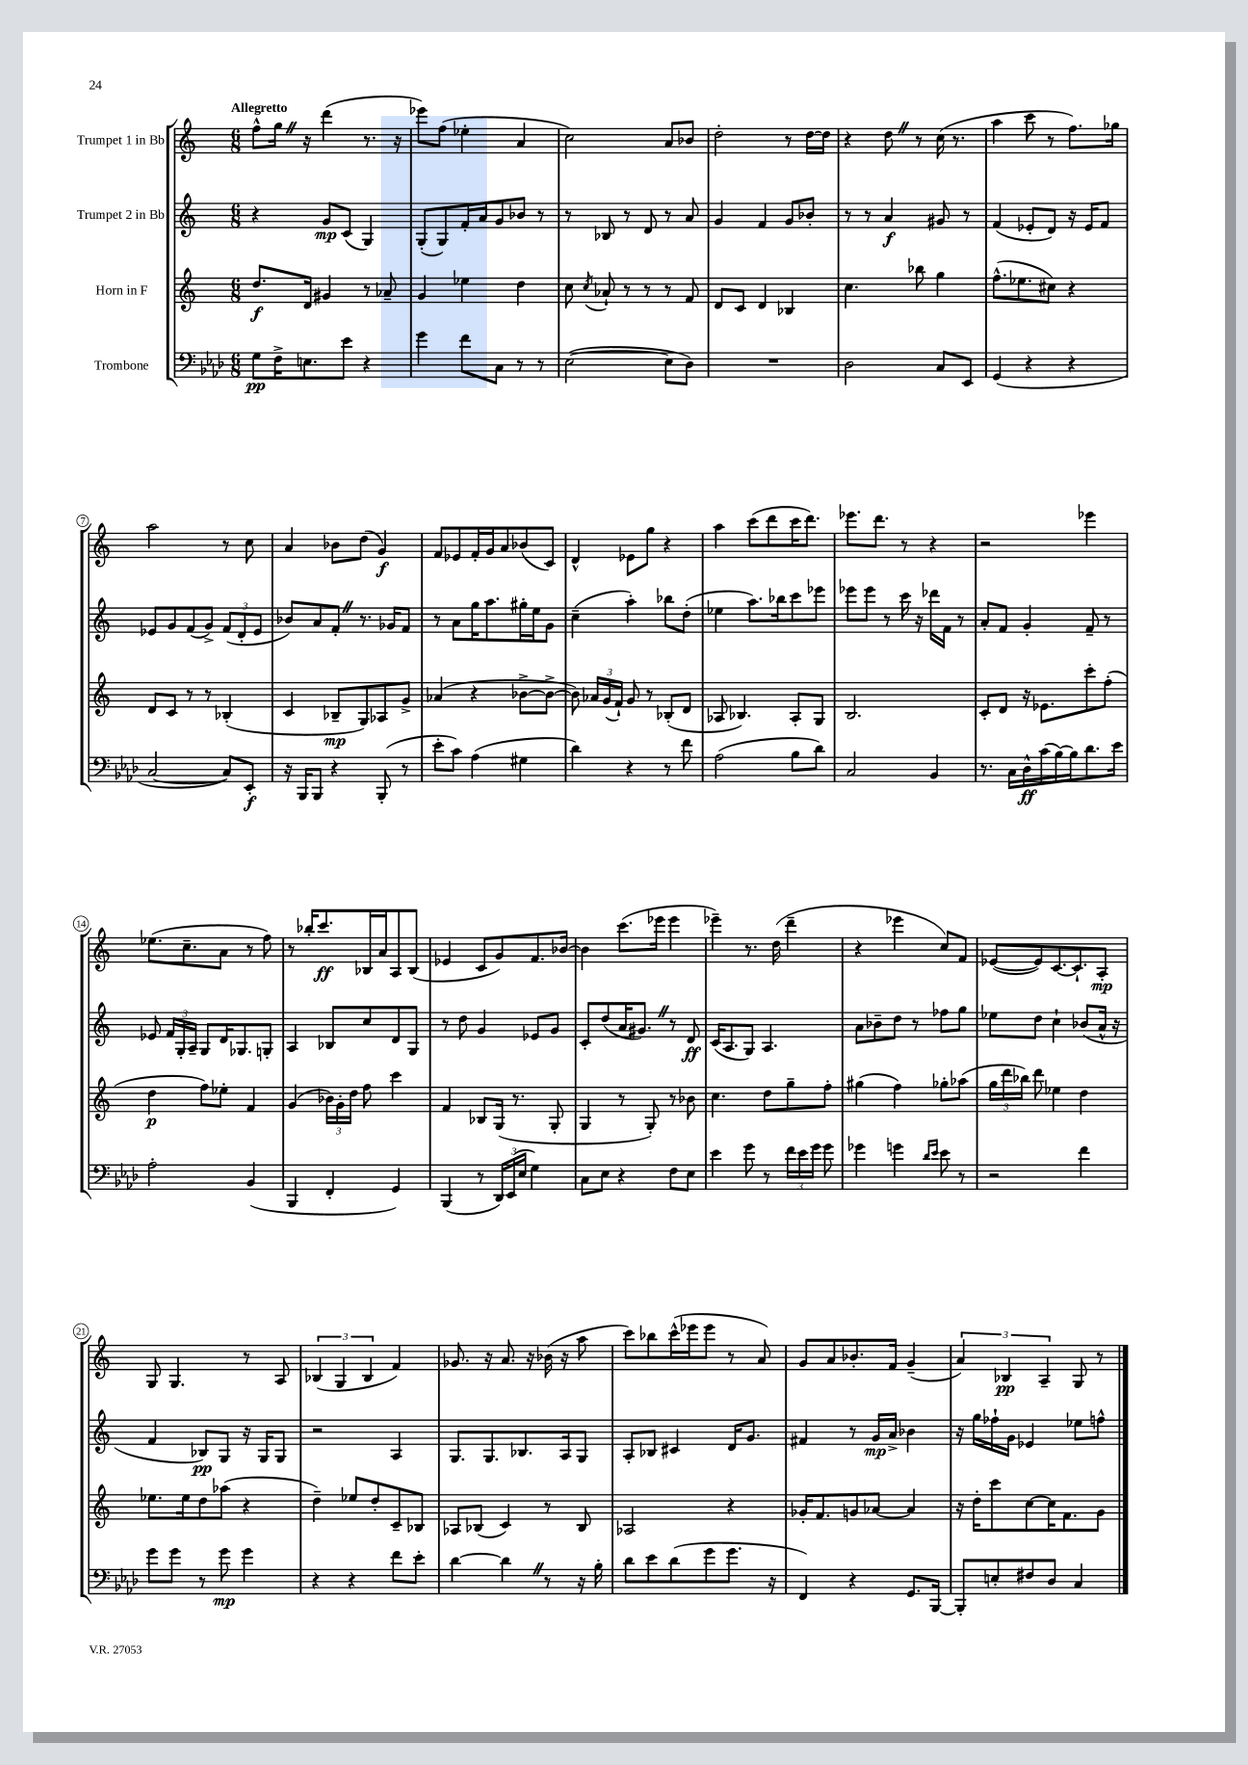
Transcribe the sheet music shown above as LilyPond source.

<<
\new StaffGroup <<
\new Staff = "s0" \with { instrumentName = "Trumpet 1 in Bb" } {
    \clef treble \key c \major \numericTimeSignature \time 6/8 \tempo "Allegretto"
    \autoBeamOff f''8[-^ g''16] \once \override BreathingSign.text = \markup { \musicglyph "scripts.caesura.straight" } \breathe r16 d'''4( r8. r16 |
    ees'''8[) f''8]( ees''4-. a'4 |
    c''2) a'8[ bes'8] |
    d''2-. r8 d''16[~ d''16] |
    r4 d''8 \once \override BreathingSign.text = \markup { \musicglyph "scripts.caesura.straight" } \breathe r8 c''16( r8. |
    a''4 c'''8 r8 f''8.[) ges''16] |
    a''2 r8 c''8 |
    a'4 bes'8[ d''8]( g'4\f) |
    f'8[ ees'8 f'16-. g'16 a'8 bes'8( c'8]) |
    d'4-^ ees'8[ g''8] r4 |
    a''4 c'''8[( d'''8 c'''16 d'''8.]) |
    ees'''8.[ d'''8.] r8 r4 |
    r2 ees'''4 |
    ees''8.[( c''8.-- a'8] r8 f''8) |
    r8 bes''16[-. c'''8.\ff bes16 a'16 a8 bes8]( |
    ees'4 c'8[ g'8) f'8. bes'16]~ |
    bes'4 c'''8.[( ees'''16] ees'''4 |
    ees'''4--) r8. d''16( d'''4-- |
    r4 ees'''4 c''8[) f'8] |
    ees'8[~( ees'8) c'8.~ c'8.-! a8]-.\mp |
    g8 g4. r8 a8 |
    \tuplet 3/2 { bes4( g4 bes4 } f'4) |
    ges'8. r16 a'8. r16 bes'16( r16 a''8 |
    c'''8[) bes''8 c'''16-^( ees'''16 ees'''8] r8 a'8) |
    g'8[ a'8 bes'8.-. f'16] g'4--( |
    \tuplet 3/2 { a'4) bes4\pp a4-- } g8 r8 \bar "|." |
}
\new Staff = "s1" \with { instrumentName = "Trumpet 2 in Bb" } {
    \clef treble \key c \major \numericTimeSignature \time 6/8
    \autoBeamOff r4 g'8[\mp c'8]( g4) |
    g8[-.( g8) f'16-. a'16 g'8 bes'8] r8 |
    r8 bes8 r8 d'8 r8 a'8 |
    g'4 f'4 g'8[ bes'8]-. |
    r8 r8 a'4\f gis'8 r8 |
    f'4( ees'8[-. d'8]) r16 ees'16[ f'8] |
    ees'8[ g'8 f'8( g'8]->) \tuplet 3/2 { f'8[( d'8-. ees'8] } |
    bes'8[) a'8 f'8]-. \once \override BreathingSign.text = \markup { \musicglyph "scripts.caesura.straight" } \breathe r8. ges'16[ f'8] |
    r8 a'8[ g''16 a''8. gis''16-. e''16 g'8] |
    c''4--( a''4-.) bes''8[ d''8]-.( |
    ees''4 a''8.[) bes''16 c'''8 ees'''8] |
    ees'''8[ ees'''8] r8 c'''16 r16 des'''16[ f'16] r8 |
    a'8[-. f'8] g'4-. f'8-- r8 |
    ees'8 \tuplet 3/2 { f'16[ g16-. a16]-- } g8[ d'16 ges8. g8]-. |
    a4 bes8[ c''8 d'8 g8] |
    r8 d''8 g'4 ees'8[ g'8] |
    c'8[-. d''8( a'16 gis'8.]) \once \override BreathingSign.text = \markup { \musicglyph "scripts.caesura.straight" } \breathe r8 d'8\ff |
    c'16[( a8. g8]) a4. |
    a'8[ bes'8-- d''8] r8 fes''8[ g''8] |
    ees''8[ d''8] c''4-! bes'8[( a'16]-^ r16 |
    f'4 bes8[\pp) g8] r16 g16[ g8] |
    r2 a4 |
    g8.[ g8. bes8. a16 g8] |
    a8[-. bes8] cis'4 d'16[ g'8.] |
    fis'4 r8 g'16[\mp a'16]-> bes'4 |
    r16 g''16[ fes''16-! g'16] ees'4 ees''8[ f''8]-^ \bar "|." |
}
\new Staff = "s2" \with { instrumentName = "Horn in F" } {
    \clef treble \key c \major \numericTimeSignature \time 6/8
    \autoBeamOff d''8.[\f d'16] gis'4 r8 aes'8-- |
    g'4 ees''4 d''4 |
    c''8 \acciaccatura { c''8 } aes'8-! r8 r8 r8 f'8 |
    d'8[ c'8] d'4 bes4 |
    c''4. bes''8 g''4 |
    f''8.[-^( ees''8. cis''8]) r4 |
    d'8[ c'8] r8 r8 bes4-.( |
    c'4 bes8[--\mp g8) aes8 g'8]-> |
    aes'4( r4 bes'8[~-> bes'8]~-> |
    bes'8) \tuplet 3/2 { aes'16[ g'16( f'16]-!) } g'8 r8 bes8[-.( d'8] |
    aes8 bes4.) aes8[-. g8] |
    b2. |
    c'8[-. d'8] r16 ees'8.[ c'''8-. f''8]-.( |
    d''4\p f''8[) ees''8]-. f'4 |
    g'4( \tuplet 3/2 { bes'16[) g'16-. d''16] } f''8 c'''4 |
    f'4 bes8[ g16]( r8. g8-. |
    g4 r8 g8-.) r8 bes'8 |
    c''4. d''8[ g''8-- f''8]-. |
    gis''4( f''4) ges''8[-. aes''8]( |
    \tuplet 3/2 { g''16[ d'''16 bes''16]) } d'''8 ees''4 d''4 |
    ees''8.[ ees''16 d''8 aes''8]( r4 |
    d''4--) ees''8[ d''8-. c'8-- bes8] |
    aes8[ bes8]( c'4) r8 bes8 |
    aes2 r4 |
    ges'16[-. f'8. g'8 aes'8]~ aes'4 |
    r16 d''16[-. c'''8 c''8~ c''16 f'8. g'8] \bar "|." |
}
\new Staff = "s3" \with { instrumentName = "Trombone" } {
    \clef bass \key aes \major \numericTimeSignature \time 6/8
    \autoBeamOff g8[\pp f16-> e8. ees'8] r4 |
    g'4 f'8[ c8] r8 r8 |
    ees2~( ees8[ des8]) |
    R2. |
    des2 c8[ ees,8] |
    g,4( r4 r4 |
    c2~ c8[) ees,8]-.\f |
    r16 bes,,16[ bes,,8] r4 bes,,8-.( r8 |
    ees'8[-. c'8]) aes4( gis4 |
    des'4) r4 r8 f'8 |
    aes2( bes8[ des'8]) |
    c2 bes,4 |
    r8. c16[ des16-^\ff c'16( bes16~) bes16 des'8. ees'16] |
    aes2-. bes,4( |
    bes,,4 f,4-. g,4) |
    bes,,4( r8 \tuplet 3/2 { des,16[) ees,16( ees16] } g4) |
    c8[ ees8] r4 f8[ ees8] |
    ees'4 g'8 r8 \tuplet 3/2 { f'16[ ees'16 g'16] } g'8 |
    ges'4 g'4 \grace { des'16[ ees'16] } ees'8 r8 |
    r2 f'4 |
    g'8[ g'8] r8 g'8\mp g'4 |
    r4 r4 f'8[ ees'8]-. |
    des'4~ des'4 \once \override BreathingSign.text = \markup { \musicglyph "scripts.caesura.straight" } \breathe r8 r16 bes16-. |
    des'8[ ees'8 des'8( g'8 g'8.] r16 |
    f,4) r4 g,8.[ bes,,16]~ |
    bes,,8[-. e8-. fis8 des8] c4 \bar "|." |
}
>>
>>
\layout { \context { \Score \override BarNumber.stencil = #(make-stencil-circler 0.1 0.3 ly:text-interface::print) } }
